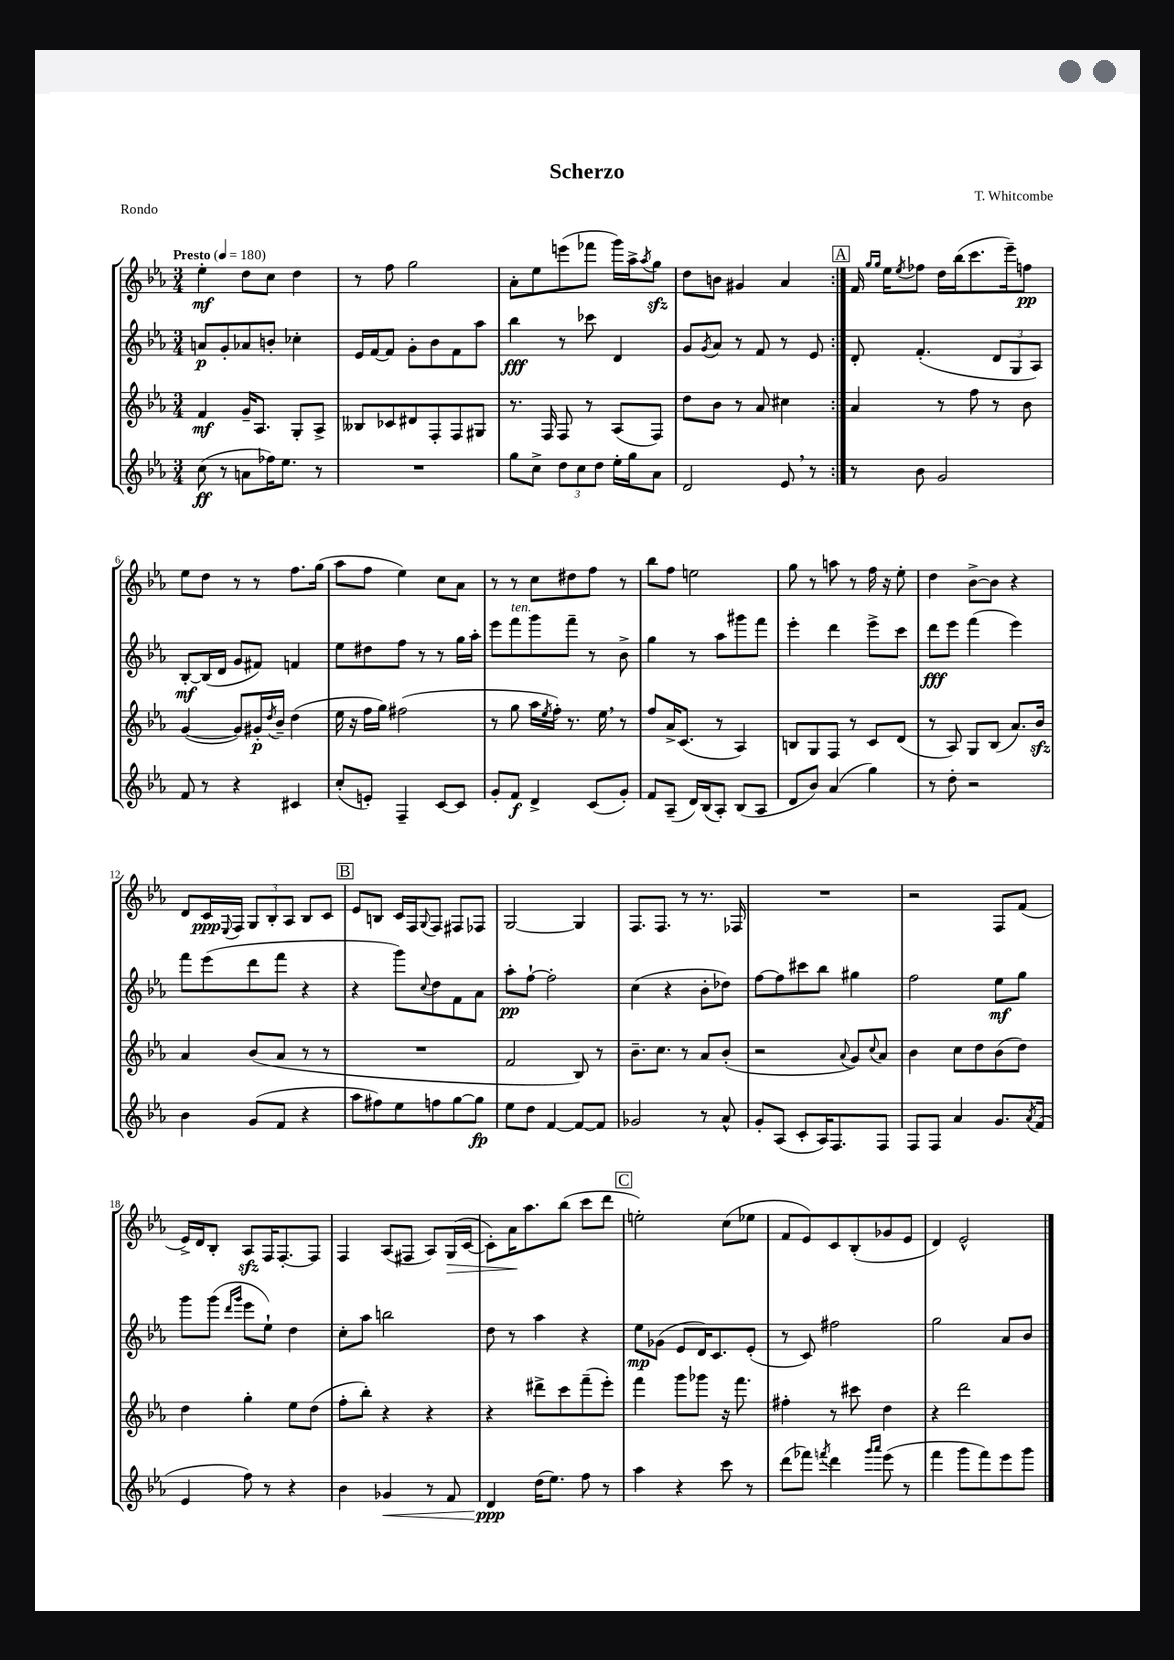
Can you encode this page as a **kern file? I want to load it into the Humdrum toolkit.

**kern	**dynam	**kern	**dynam	**kern	**dynam	**kern	**dynam
*part4	*part4	*part3	*part3	*part2	*part2	*part1	*part1
*staff4	*staff4	*staff3	*staff3	*staff2	*staff2	*staff1	*staff1
*clefG2	*	*clefG2	*	*clefG2	*	*clefG2	*
*k[b-e-a-]	*	*k[b-e-a-]	*	*k[b-e-a-]	*	*k[b-e-a-]	*
*M3/4	*	*M3/4	*	*M3/4	*	*M3/4	*
*MM180	*	*MM180	*	*MM180	*	*MM180	*
=1	=1	=1	=1	=1	=1	=1	=1
!	!	!	!	!	!	!LO:TX:a:B:t=Presto	!
(8cc\	ff	4f/	mf	8an/L	p	4ee-'\	mf
8r	.	.	.	8g'/	.	.	.
8an\L	.	16g~/KL	.	8a-X/	.	8dd\L	.
.	.	8.A-/J	.	.	.	.	.
16ff-X\K)	.	.	.	8bn'/J	.	8cc\J	.
8.ee-\J	.	.	.	.	.	.	.
.	.	8G'/L	.	4cc-X'\	.	4dd\	.
8r	.	8A-^/J	.	.	.	.	.
=2	=2	=2	=2	=2	=2	=2	=2
2.r	.	8B--X/L	.	16e-/LL	.	8r	.
.	.	.	.	[16f/J	.	.	.
.	.	8c-X/	.	8f/J]	.	8ff\	.
.	.	8d#X/	.	8g'\L	.	2gg\	.
.	.	8F'/	.	8b-\	.	.	.
.	.	8F/	.	8f\	.	.	.
.	.	8G#X/J	.	8aa-\J	.	.	.
=3	=3	=3	=3	=3	=3	=3	=3
8gg\L	.	8.r	.	4bb-\	fff	8a-'\L	.
8cc^\J	.	.	.	.	.	8ee-\	.
.	.	16F/	.	.	.	.	.
12dd\L	.	8F/	.	8r	.	(8eeen\	.
12cc\	.	.	.	.	.	.	.
.	.	8r	.	8ccc-X\	.	8fff-X\J	.
12dd\J	.	.	.	.	.	.	.
16ee-'\LL	.	(8A-/L	.	4d/	.	16ggg\LL)	.
16gg\J	.	.	.	.	.	16aa-^\J	.
.	.	.	.	.	.	8qaa-/	.
8a-\J	.	8F/J)	.	.	.	8ggzz\J	.
=4	=4	=4	=4	=4	=4	=4	=4
2d/	.	8dd\L	.	8g/L	.	8dd\L	.
.	.	.	.	8qg/	.	.	.
.	.	8b-\J	.	8a-/J	.	8bn\J	.
.	.	8r	.	8r	.	4g#X/	.
.	.	8a-/	.	8f/	.	.	.
8e-,/	.	4cc#X\	.	8r	.	4a-/	.
8r	.	.	.	8e-/	.	.	.
!!LO:REH:place=s1:t=A
=5:|!	=5:|!	=5:|!	=5:|!	=5:|!	=5:|!	=5:|!	=5:|!
8r	.	4a-/	.	8d'/	.	16f/	.
.	.	.	.	.	.	16qqgg/LL	.
.	.	.	.	.	.	16qqgg/JJ	.
.	.	.	.	.	.	16ee-\KL	.
.	.	.	.	.	.	8qee-/	.
8b-\	.	.	.	(4.f'/	.	8ff-X\J	.
2g/	.	8r	.	.	.	16dd\LL	.
.	.	.	.	.	.	(16bb-\J	.
.	.	8ff\	.	.	.	8.ccc\	.
.	.	8r	.	12d/L	.	.	.
.	.	.	.	.	.	16eee-~\k)	.
.	.	.	.	12G/	.	.	.
.	.	8b-\	.	.	.	8ffn\J	pp
.	.	.	.	12A-/J)	.	.	.
!!LO:LB:g=z
=6	=6	=6	=6	=6	=6	=6	=6
8f/	.	([4g/	.	[8B-'/L	mf	8ee-\L	.
8r	.	.	.	(16B-/L]	.	8dd\J	.
.	.	.	.	16d/JJ	.	.	.
4r	.	8g/L])	.	8g/L	.	8r	.
.	.	16g#X'/L	p	8f#X/J)	.	8r	.
.	.	8qdd/	.	.	.	.	.
.	.	16b-~/JJ	.	.	.	.	.
4c#X/	.	(4dd\	.	4fn/	.	8.ff\L	.
.	.	.	.	.	.	(16gg\Jk	.
=7	=7	=7	=7	=7	=7	=7	=7
(8cc'/L	.	16ee-\	.	8ee-\L	.	8aa-\L	.
.	.	16r	.	.	.	.	.
8en'/J)	.	16ff\LL	.	8dd#X\	.	8ff\J	.
.	.	16gg\JJ)	.	.	.	.	.
4F~/	.	(2ff#X\	.	8ff\J	.	4ee-\)	.
.	.	.	.	8r	.	.	.
[8c/L	.	.	.	8r	.	8cc\L	.
8c/J]	.	.	.	16gg\LL	.	8a-\J	.
.	.	.	.	16aa-'\JJ	.	.	.
=8	=8	=8	=8	=8	=8	=8	=8
8g'/L	.	8r	.	8eee-\L	.	8r	.
!	!	!	!	!LO:TX:a:i:t=ten.	!	!	!
8f/J	f	8gg\	.	8fff\	.	8r	.
4d^/	.	16aa-\LL	.	8ggg\	.	8cc\L	.
.	.	8qee-/	.	.	.	.	.
.	.	16ff'\JJ)	.	.	.	.	.
.	.	8.r	.	8fff~\J	.	8dd#X\	.
(8c/L	.	.	.	8r	.	8ff\J	.
.	.	16ee-,\	.	.	.	.	.
8g'/J)	.	8r	.	8b-^\	.	8r	.
=9	=9	=9	=9	=9	=9	=9	=9
8f/L	.	8ff/L	.	4gg\	.	8bb-\L	.
(8A-~/J	.	16a-^/K	.	.	.	8ff\J	.
.	.	(8.c/J	.	.	.	.	.
16d/LL)	.	.	.	8r	.	2een\	.
(16B-/J	.	.	.	.	.	.	.
8A-'/J)	.	8r	.	8aa-\L	.	.	.
(8B-/L	.	4A-/)	.	8ggg#X\	.	.	.
8A-/J	.	.	.	8fff\J	.	.	.
=10	=10	=10	=10	=10	=10	=10	=10
8d/L	.	8Bn/L	.	4eee-'\	.	8gg\	.
8b-/J)	.	8G/	.	.	.	8r	.
(4a-/	.	8F/J	.	4ddd\	.	8aan\	.
.	.	8r	.	.	.	8r	.
4gg\)	.	8c/L	.	8eee-^\L	.	16ff\	.
.	.	.	.	.	.	16r	.
.	.	(8d/J	.	8ccc\J	.	8ee-'\	.
=11	=11	=11	=11	=11	=11	=11	=11
8r	.	8r	.	8ddd\L	fff	4dd\	.
8dd'\	.	8A-/)	.	8eee-\J	.	.	.
2r	.	8G/L	.	(4fff\	.	[8b-^\L	.
.	.	(8B-/J	.	.	.	8b-\J]	.
.	.	8.a-/L)	.	4eee-\)	.	4r	.
.	.	16b-zz/Jk	.	.	.	.	.
!!LO:LB:g=z
=12	=12	=12	=12	=12	=12	=12	=12
4b-\	.	4a-/	.	8fff\L	.	8d/L	.
.	.	.	.	(8eee-\	.	16c/L	ppp
.	.	.	.	.	.	8qqE-/	.
.	.	.	.	.	.	16F/JJ	.
(8g/L	.	(8b-/L	.	8ddd\	.	12G/L	.
.	.	.	.	.	.	12B-'/	.
8f/J	.	8a-/J	.	8fff\J	.	.	.
.	.	.	.	.	.	12A-/J	.
4r	.	8r	.	4r	.	8B-/L	.
.	.	8r	.	.	.	8c/J	.
!!LO:REH:place=s1:t=B
=13	=13	=13	=13	=13	=13	=13	=13
8aa-\L	.	2.r	.	4r	.	8e-/L	.
8ff#X\)	.	.	.	.	.	8Bn/J	.
8ee-\	.	.	.	8ggg\L)	.	16c/LL	.
.	.	.	.	.	.	16F/J	.
.	.	.	.	8qqcc/	.	8qqG/	.
8ffn\	.	.	.	8dd\	.	8F/J	.
[8gg\	.	.	.	8f\	.	8F#X/L	.
8gg\J]	fp	.	.	8a-\J	.	8F-X/J	.
=14	=14	=14	=14	=14	=14	=14	=14
8ee-\L	.	2f/	.	8aa-'\L	pp	[2G/	.
8dd\J	.	.	.	[8ff`\J	.	.	.
[4f/	.	.	.	2ff'\]	.	.	.
8f/L_	.	8B-/)	.	.	.	4G/]	.
8f/J]	.	8r	.	.	.	.	.
=15	=15	=15	=15	=15	=15	=15	=15
2g-X/	.	8.b-~\L	.	(4cc\	.	8.F/L	.
.	.	8.cc\J	.	.	.	8.F/J	.
.	.	.	.	4r	.	.	.
.	.	8r	.	.	.	8r	.
8r	.	8a-/L	.	8b-'\L	.	8.r	.
8a-^^/	.	(8b-'/J	.	8dd-X\J)	.	.	.
.	.	.	.	.	.	16F-X/	.
=16	=16	=16	=16	=16	=16	=16	=16
8g'/L	.	2r	.	[8ff\L	.	2.r	.
(8A-/J	.	.	.	8ff\]	.	.	.
8c'/L	.	.	.	8ccc#X\	.	.	.
16A-/K)	.	.	.	8bb-\J	.	.	.
8.F/	.	.	.	.	.	.	.
.	.	8qqa-/	.	.	.	.	.
.	.	8g/L)	.	4gg#X\	.	.	.
.	.	8qqcc/	.	.	.	.	.
8F/J	.	8a-/J	.	.	.	.	.
=17	=17	=17	=17	=17	=17	=17	=17
8F/L	.	4b-\	.	2ff\	.	2r	.
8F/J	.	.	.	.	.	.	.
4a-/	.	8cc\L	.	.	.	.	.
.	.	8dd\	.	.	.	.	.
8.g/L	.	(8b-\	.	8ee-\L	mf	8F/L	.
.	.	8dd\J)	.	8gg\J	.	(8f/J	.
8qa-/	.	.	.	.	.	.	.
(16f/Jk	.	.	.	.	.	.	.
!!LO:LB:g=z
=18	=18	=18	=18	=18	=18	=18	=18
4e-/	.	4dd\	.	8ggg\L	.	16e-^/LL)	.
.	.	.	.	.	.	16d/J	.
.	.	.	.	(8ggg\J	.	8B-'/J	.
.	.	.	.	16qqddd/LL	.	.	.
.	.	.	.	16qqggg/JJ	.	.	.
8ff\)	.	4gg'\	.	8eee-\L	.	8A-zz/L	.
8r	.	.	.	8ee-`\J)	.	16F/K	.
.	.	.	.	.	.	[8.F'/	.
4r	.	8ee-\L	.	4dd\	.	.	.
.	.	(8dd\J	.	.	.	8F/J]	.
=19	=19	=19	=19	=19	=19	=19	=19
4b-\	.	8ff'\L	.	8cc'\L	.	4F/	.
.	.	8bb-'\J)	.	8aa-\J	.	.	.
!	!LO:HP:b	!	!	!	!	!	!
4g-X/	<	4r	.	2bbn\	.	(8A-/L	.
.	.	.	.	.	.	8F#X/J	.
8r	.	4r	.	.	.	8A-/L)	.
!	!	!	!	!	!	!	!LO:HP:b
8f/	.	.	.	.	.	(16G/L	>
.	.	.	.	.	.	[16c/JJ	.
=20	=20	=20	=20	=20	=20	=20	=20
4d/	ppp	4r	.	8dd\	.	8c'\L])	.
.	.	.	.	8r	.	16a-\K	.
.	.	.	.	.	.	8.aa-\	]
(16dd\KL	[	8ddd#X^\L	.	4aa-\	.	.	.
8.ee-\J)	.	.	.	.	.	.	.
.	.	8ccc\	.	.	.	(8bb-\J	.
8ff\	.	(8fff~\	.	4r	.	8ccc\L	.
8r	.	8eee-'\J)	.	.	.	8ddd\J	.
!!LO:REH:place=s1:t=C
=21	=21	=21	=21	=21	=21	=21	=21
4aa-\	.	4fff\	.	8ee-\L	mp	2een'\)	.
.	.	.	.	(8g-X\J	.	.	.
4r	.	8ggg\L	.	8e-/L	.	.	.
.	.	8ggg-X\J	.	16d/K)	.	.	.
.	.	.	.	8.c/	.	.	.
8ccc\	.	16r	.	.	.	(8cc\L	.
.	.	8.fff\	.	.	.	.	.
8r	.	.	.	(8e-'/J	.	8ee-X\J	.
=22	=22	=22	=22	=22	=22	=22	=22
(8ddd\L	.	4ff#X'\	.	8r	.	8f/L	.
8fff-X\J)	.	.	.	8c/)	.	8e-/)	.
8qfffn/	.	.	.	.	.	.	.
4ddd\	.	8r	.	2ff#X\	.	8c/	.
.	.	8ccc#X\	.	.	.	(8B-'/	.
16qqggg/LL	.	.	.	.	.	.	.
16qqaaa-/JJ	.	.	.	.	.	.	.
(8eee-\	.	4dd\	.	.	.	8g-X/	.
8r	.	.	.	.	.	8e-/J	.
=23	=23	=23	=23	=23	=23	=23	=23
4fff\	.	4r	.	2gg\	.	4d/)	.
8ggg\L	.	2ddd\	.	.	.	2e-^^/	.
8fff\)	.	.	.	.	.	.	.
8eee-\	.	.	.	8a-/L	.	.	.
8ggg\J	.	.	.	8b-/J	.	.	.
==	==	==	==	==	==	==	==
*-	*-	*-	*-	*-	*-	*-	*-
